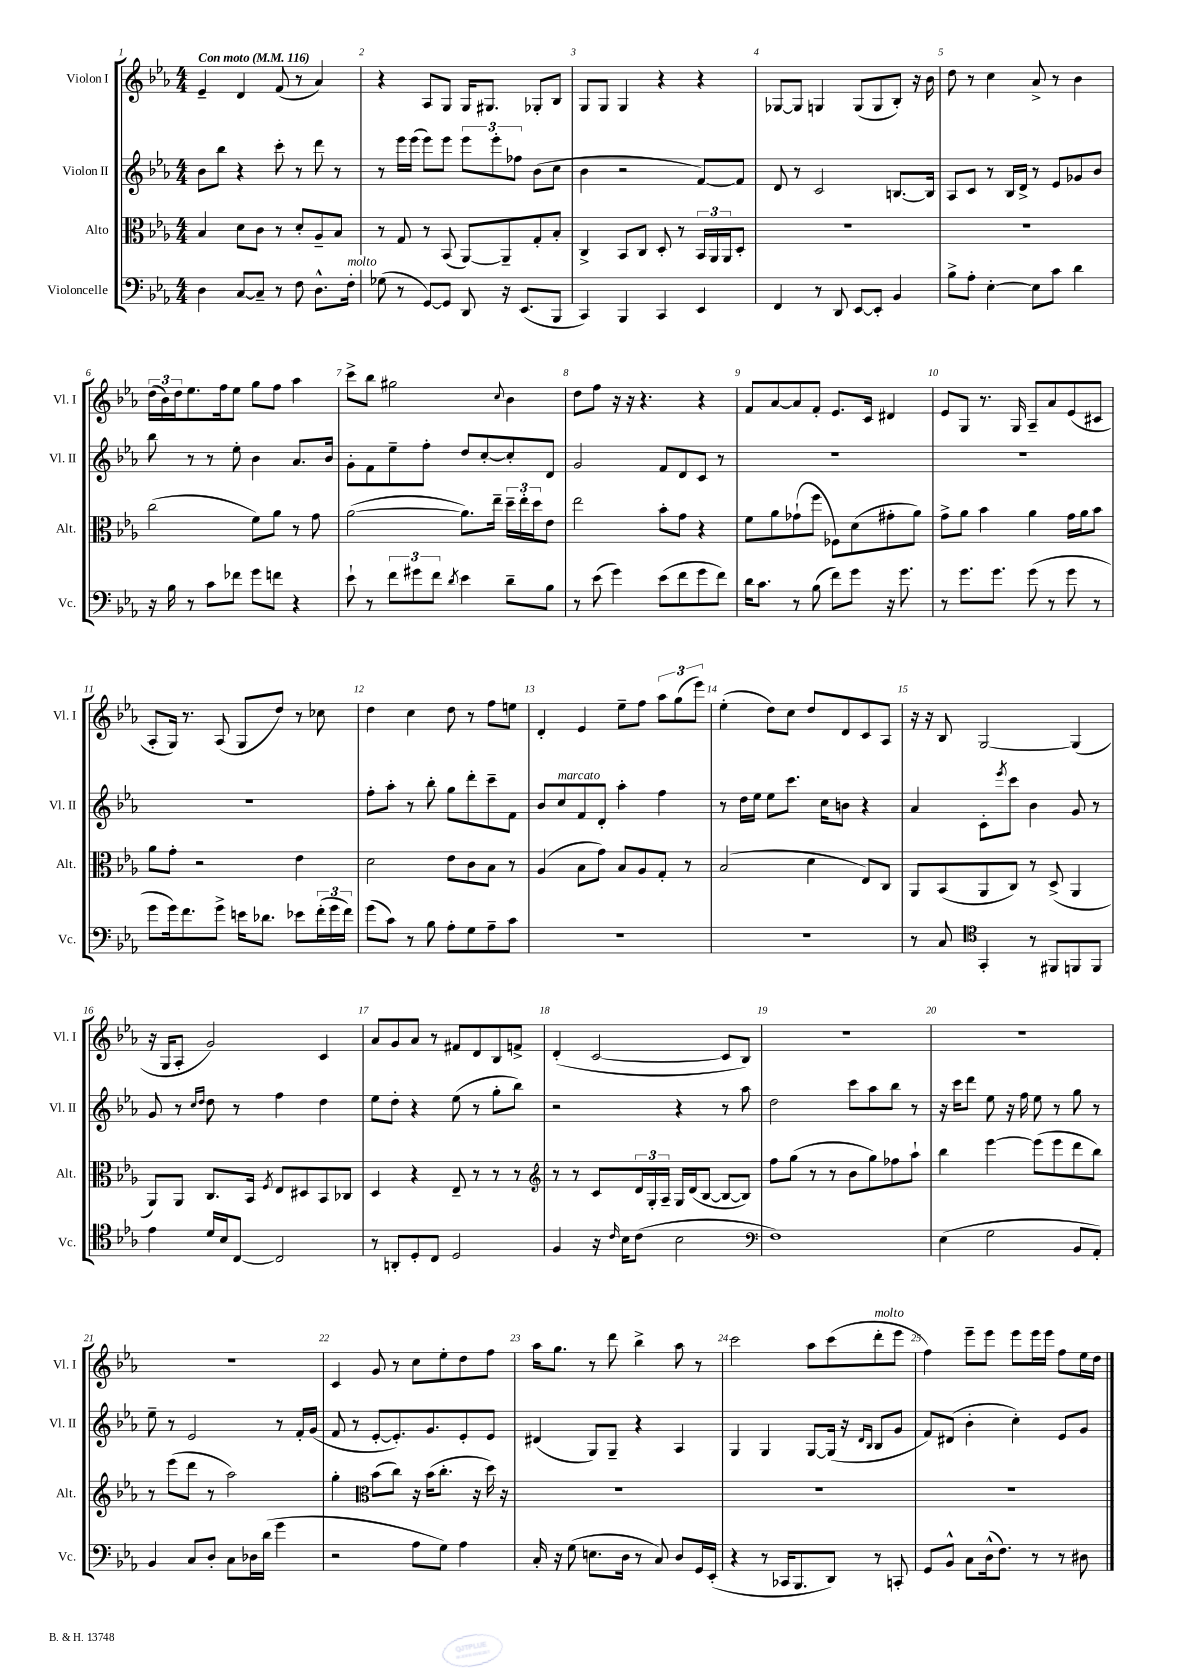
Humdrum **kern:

**kern	**kern	**kern	**kern
*staff4	*staff3	*staff2	*staff1
*clefF4	*clefC3	*clefG2	*clefG2
*k[b-e-a-]	*k[b-e-a-]	*k[b-e-a-]	*k[b-e-a-]
*M4/4	*M4/4	*M4/4	*M4/4
*MM116	*MM116	*MM116	*MM116
4D	4B-	8b-	4e-~
.	.	8bb-	.
[8C	8d	4r	4d
8C~]	8c	.	.
8r	8r	8ccc'	(8f
8F	8d'	8r	8r
8.D^^	8A-~	8ddd	4a-)
.	8B-	8r	.
16F'	.	.	.
=	=	=	=
(8G-	8r	8r	4r
8r	8G	16eee-	.
.	.	(16eee-	.
[8GG)	8r	8eee-)	8A-
8GG]	(8BB-	8eee-	8G
8DD	[8AA-)	12eee-	16G
.	.	.	8.G#
.	.	12eee-'	.
16r	8AA-~]	.	.
.	.	12ff-	.
(8.EE-	.	.	.
.	8G'	(8b-	8G-'
8BBB-	8B-'	8cc	8B-
=	=	=	=
4CC)	4C^	4b-	8G
.	.	.	8G
4BBB-	8BB-	2r	4G
.	8C	.	.
4CC	8D'	.	4r
.	8r	.	.
4EE-	24BB-	[8f)	4r
.	24AA-	.	.
.	24AA-	.	.
.	8D'	8f]	.
=	=	=	=
4FF	1r	8d	[8G-
.	.	8r	8G-]
8r	.	2c	4G
8DD	.	.	.
[8EE-	.	.	(8G
8EE-']	.	.	8G
4BB-	.	[8.B	8B-')
.	.	.	16r
.	.	16B]	16b-
=	=	=	=
8B-^	1r	8A-	8dd
8A-'	.	8c	8r
[4E-'	.	8r	4cc
.	.	16B-	.
.	.	16d^	.
8E-]	.	8r	8a-^
8c	.	8e-	8r
4d	.	8g-	4b-
.	.	8b-	.
=	=	=	=
16r	(2cc	8bb-	(24dd
.	.	.	24b-)
16B-	.	.	.
.	.	.	24dd
8r	.	8r	8.ee-
8c	.	8r	.
.	.	.	16ff
8f-	.	8ee-'	8ee-
8g	8f)	4b-	8gg
8f	8a-	.	8ff
4r	8r	8.a-	4aa-
.	8g	.	.
.	.	16b-	.
=	=	=	=
8e-`	([2a-	8g'	8ccc^
8r	.	8f	8bb-
12f	.	8ee-~	2gg#
12g#	.	.	.
.	.	8ff'	.
12f	.	.	.
8qd	.	.	.
4e-	8.a-])	8dd	.
.	.	[8cc'	.
.	16ee-~	.	.
.	.	.	8qqcc
8d~	24dd~	8cc']	4b-
.	24ee-'	.	.
.	24dd	.	.
8B-	8e-	8d	.
=	=	=	=
8r	2ee-	2g	8dd
(8e-	.	.	8ff
4g)	.	.	16r
.	.	.	16r
.	.	.	4.r
(8e-	8b-'	8f	.
8f	8g	8d	.
8g	4r	8c	4r
8f)	.	8r	.
=	=	=	=
16d	8f	1r	8f
8.c	.	.	.
.	8a-	.	[8a-
8r	(8g-`	.	8a-]
(8B-	8ff	.	8f'
8f)	8F-)	.	8.e-
8g	(8d	.	.
.	.	.	16c
16r	8g#'	.	4d#
8.g	.	.	.
.	8a-)	.	.
=	=	=	=
8r	8g^	1r	8e-
8.g	8a-	.	8G
.	4b-	.	8.r
8.g	.	.	.
.	.	.	16G
(8g	4a-	.	8A-~
8r	.	.	8a-
8g	16g	.	(8e-
.	16a-	.	.
8r	8b-	.	8c#
=	=	=	=
8g	8a-	1r	8A-'
16g)	8g'	.	16G)
8.f	.	.	8.r
.	2r	.	.
8g^	.	.	(8A-
16e	.	.	8G
8.d-	.	.	.
.	.	.	8dd)
8e-	4e-	.	8r
(24f'	.	.	8cc-
24g	.	.	.
24f)	.	.	.
=	=	=	=
(8g	2d	8ff'	4dd
8c)	.	8aa-'	.
8r	.	8r	4cc
8B-	.	8bb-'	.
8A-'	8e-	8gg	8dd
8G	8c	8ddd'	8r
8A-~	8B-	8ccc~	8ff
8c	8r	8f	8ee
=	=	=	=
1r	(4A-	8b-	4d'
.	.	8cc	.
.	8B-	8f	4e-
.	8g)	8d'	.
.	8B-	4aa-'	8ee-~
.	8A-	.	8ff
.	8G'	4ff	12aa-
.	.	.	(12gg
.	8r	.	.
.	.	.	12eee-)
=	=	=	=
1r	(2B-	8r	(4ee-'
.	.	16dd	.
.	.	16ee-	.
.	.	8ee-	8dd)
.	.	8.ccc	8cc
.	4d	.	8dd
.	.	16cc	.
.	.	8b	8d
.	8E-)	4r	8c
.	8C	.	8A-
=	=	=	=
8r	8AA-	4a-	16r
.	.	.	16r
8C	(8BB-	.	8B-
*clefC4	*	*	*
4GG'	8AA-	8c'	[2G
.	.	8qeee-	.
.	8C)	8ccc	.
8r	8r	4b-	.
8FF#	(8D^	.	.
8FF	4AA-	8g	(4G]
8FF	.	8r	.
=	=	=	=
4e-	8AA-)	8g	16r
.	.	.	16G
.	8AA-	8r	8A-'
.	.	16qqcc	.
.	.	16qqdd	.
16d	8.C	8dd	2g)
16B-	.	.	.
[8C	.	8r	.
.	16BB-	.	.
.	8qF	.	.
2C]	8E-	4ff	.
.	8D#	.	.
.	8BB-	4dd	4c
.	8C-	.	.
=	=	=	=
8r	4D	8ee-	8a-
8AA'	.	8dd'	8g
8D'	4r	4r	8a-
8C	.	.	8r
2D	8E-~	(8ee-	8f#
.	8r	8r	8d
.	8r	8gg'	8B-
.	8r	8bb-)	8f^
=	=	=	=
*	*clefG2	*	*
4F	8r	2r	(4d'
.	8r	.	.
16r	8c	.	[2c
16qqc	.	.	.
16B-	.	.	.
(8c	24d	.	.
.	24G'	.	.
.	24A-~	.	.
2B-	16G	4r	.
.	(16d	.	.
.	[8B-	.	.
.	8B-_	8r	8c]
.	8B-])	8aa-	8B-)
=	=	=	=
*clefF4	*	*	*
1F)	8ff	2dd	1r
.	(8gg	.	.
.	8r	.	.
.	8r	.	.
.	8b-	8ccc	.
.	8gg)	8aa-	.
.	8ff-	8bb-	.
.	8aa-`	8r	.
=	=	=	=
(4E-	4bb-	16r	1r
.	.	16ccc	.
.	.	8ddd	.
2G	[4eee-	8ee-	.
.	.	16r	.
.	.	16ff	.
.	(8eee-]	8ee-	.
.	8eee-	8r	.
8BB-	8ddd	8gg	.
8AA-')	8bb-)	8r	.
=	=	=	=
4BB-	8r	8ee-~	1r
.	(8eee-	8r	.
8C	8ddd	2e-	.
8D'	8r	.	.
8C	2aa-)	.	.
16D-	.	.	.
(16d	.	.	.
4g	.	8r	.
.	.	16f'	.
.	.	(16g	.
=	=	=	=
2r	4gg'	8f	4c
.	.	8r	.
*	*clefC3	*	*
.	(8b-	[8e-'	8g
.	8cc)	8.e-'])	8r
8A-	16r	.	8cc
.	(16b-	8.g	.
8G)	8.cc'	.	8ee-'
4A-	.	8e-'	8dd
.	16r	.	.
.	16dd)	8e-	8ff
.	16r	.	.
=	=	=	=
16C'	1r	(4d#	16aa-
16r	.	.	8.gg
(8G	.	.	.
8.E	.	8G)	8r
.	.	8G~	8ddd
16D	.	.	.
8r	.	4r	4bb-^
8C)	.	.	.
8D	.	4A-	8aa-
16GG	.	.	8r
(16EE-'	.	.	.
=	=	=	=
4r	1r	4G	2ccc
8r	.	4G	.
16CC-	.	.	.
8.BBB-	.	.	.
.	.	[8G	8aa-
8DD)	.	(16G]	(8ccc
.	.	16r	.
.	.	16qqd	.
.	.	16qqB-	.
8r	.	8B-	8ddd'
8CC'	.	8g	8eee-
=	=	=	=
8GG	1r	8f)	4ff)
8BB-^^	.	(8d#	.
8C	.	4b-'	8eee-~
(16D^^	.	.	8eee-
8.F)	.	.	.
.	.	4cc')	8eee-
8r	.	.	16eee-
.	.	.	16eee-
8r	.	8e-	8ff
8D#	.	8g	16ee-
.	.	.	16dd
==	==	==	==
*-	*-	*-	*-
